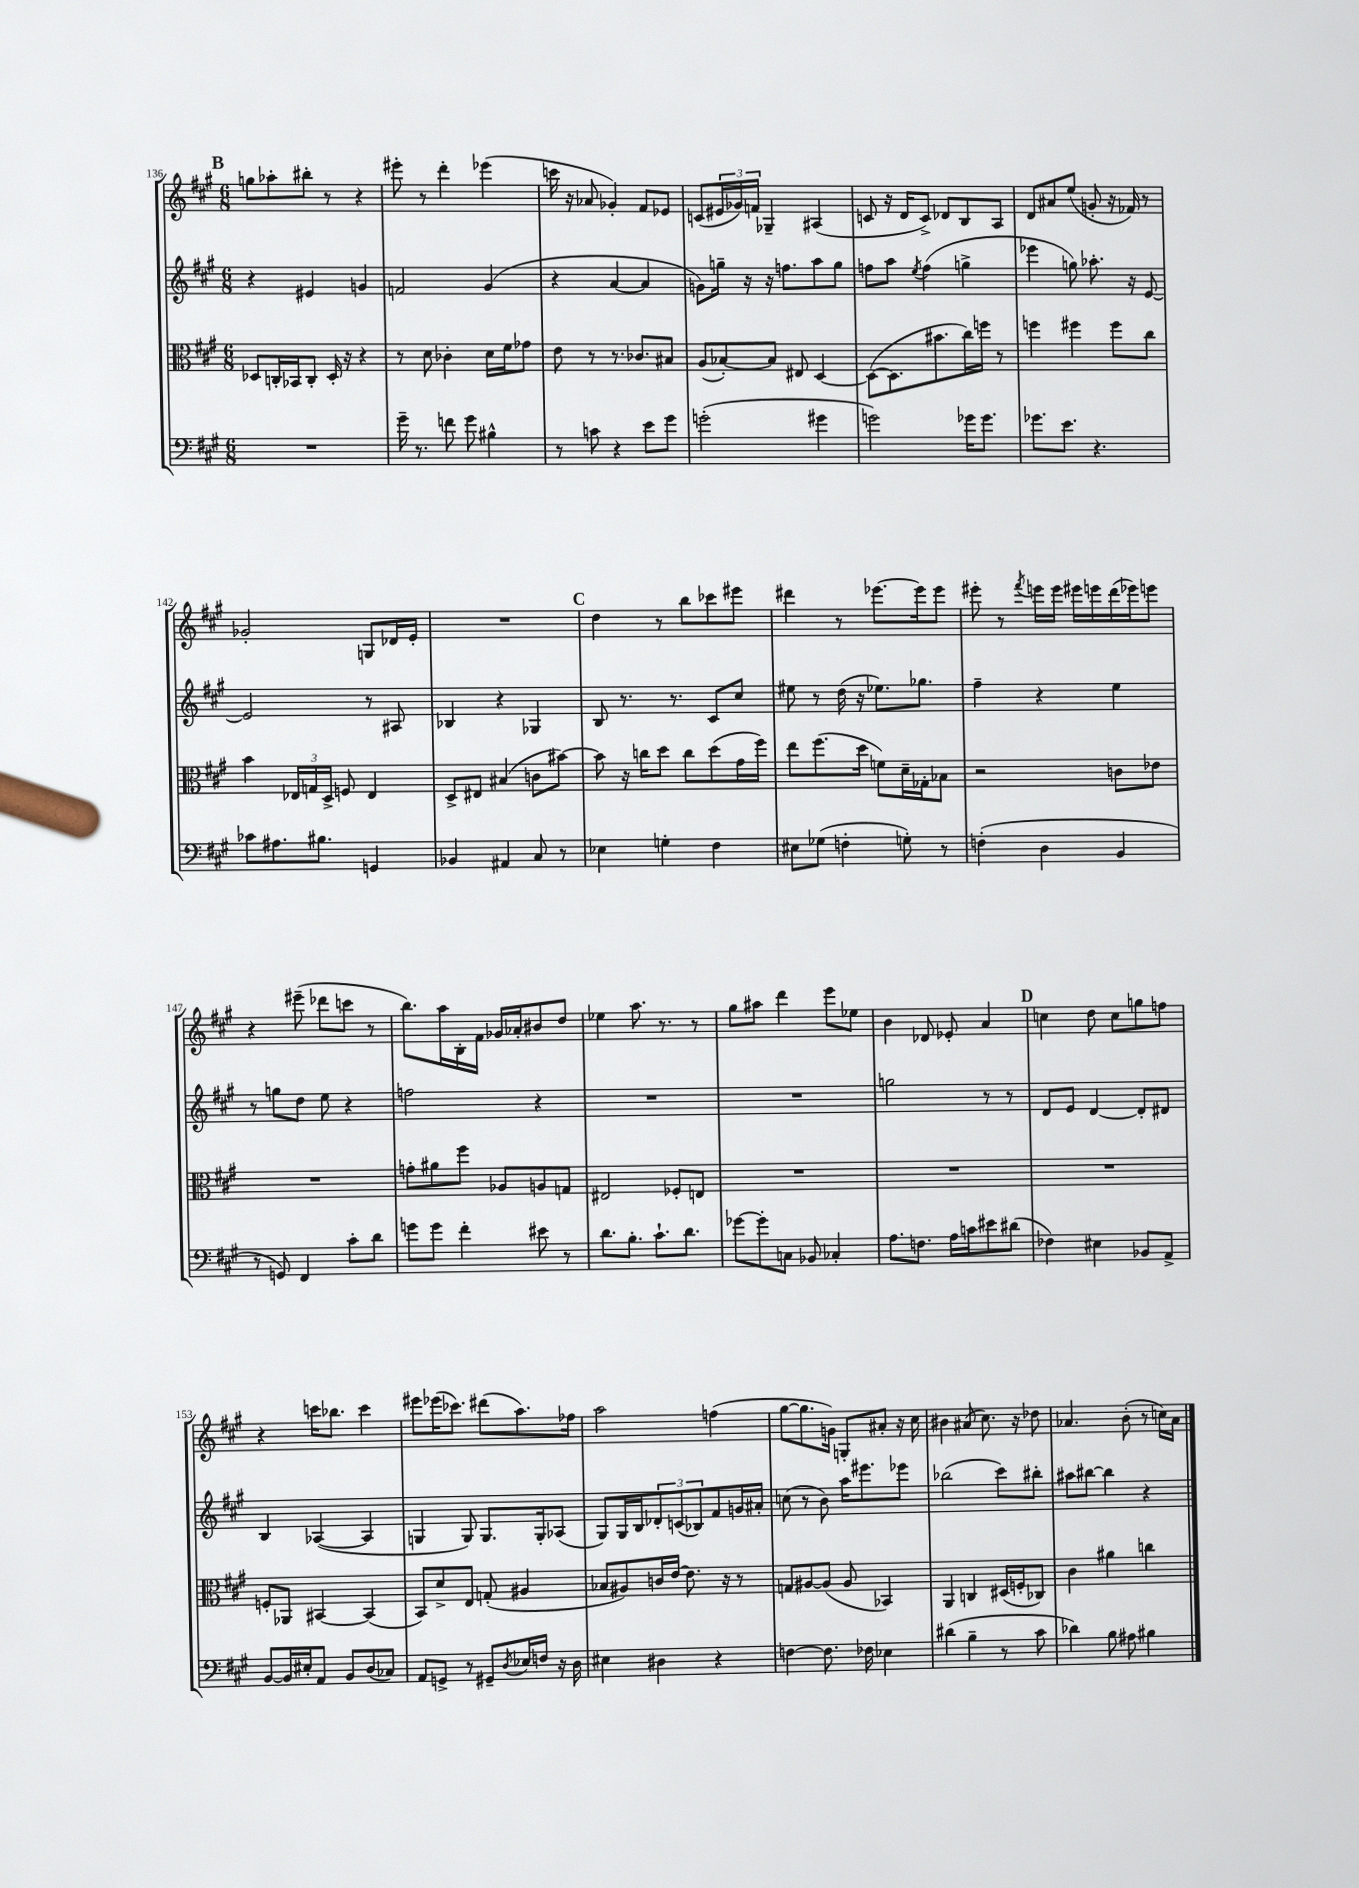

**kern	**kern	**kern	**kern
*staff4	*staff3	*staff2	*staff1
*clefF4	*clefC3	*clefG2	*clefG2
*k[f#c#g#]	*k[f#c#g#]	*k[f#c#g#]	*k[f#c#g#]
*M6/8	*M6/8	*M6/8	*M6/8
2.r	8D-	4r	8gg
.	16C'	.	8aa-'
.	16BB-	.	.
.	8C'	4e#	8bb#'
.	16D-'	.	8r
.	16r	.	.
.	4r	4g	4r
=	=	=	=
16g#~	8r	2f	8eee#'
8.r	.	.	.
.	8d	.	8r
8f	4c-'	.	4ddd'
8g#	.	.	.
4B#^^	16d	(4g#	(4eee-
.	16f#	.	.
.	8g-	.	.
=	=	=	=
8r	8e	4r	16ccc
.	.	.	16r
8c	8r	.	8a-
4r	8.r	[4a	4g-')
.	8.c-	.	.
8e	.	4a]	8f#
8g#	8B#	.	8e-
=	=	=	=
(2g'	(8A	8g)	(8c
.	[8B-')	16gg~	24e#
.	.	.	24g-)
.	.	16r	.
.	.	.	24f
.	8B-]	16r	4G-~
.	.	8.ff	.
.	8E#	.	.
4g#	[4D	8aa	(4A#
.	.	8gg	.
=	=	=	=
2g)	(8D_	8ff	8c
.	8.D]	8aa	16r
.	.	.	16d
.	.	8qee	.
.	.	(4ff	8c^)
.	8.b#	.	.
.	.	.	8d-
16g-	16cc#)	4gg^	8B
8.g-	16ff	.	.
.	8r	.	8A
=	=	=	=
8.g-	4ff	4eee-	8d
.	.	.	8a#
8.e	.	.	.
.	4ff#	8gg)	(8ee
4.r	.	8.aa-'	8g'
.	8ff#	.	16r
.	.	16r	16f-)
.	8cc#	[8e	8r
=	=	=	=
8c-	4b	2e]	2g-'
8.A#	.	.	.
.	24E-	.	.
.	24G	.	.
8.B#	.	.	.
.	24D^	.	.
.	8F	.	.
4GG	4E-	8r	8G
.	.	8A#	16d-
.	.	.	16e'
=	=	=	=
4BB-	8D^	4B-	2.r
.	8E#	.	.
4AA#	(4B#	4r	.
8C#	8c	4G-	.
8r	[8b#)	.	.
=	=	=	=
4E-	8b#]	8B	4dd
.	16r	8.r	.
.	16cc	.	.
4G'	8dd	.	8r
.	.	8.r	.
.	8cc	.	8bb
4F#	(8dd	8c#	8ccc-
.	16g#	8cc#	8eee#
.	16ff#)	.	.
=	=	=	=
8E#	8ee	8ee#	4ddd#
(8G-	(8.ff#	8r	.
4F'	.	(16dd	8r
.	16dd	16r	.
.	8f)	8.ee-)	[8.eee-
8G')	16d~	.	.
.	16G-'	8.gg-	16eee-]
8r	8B-	.	8eee-
=	=	=	=
(4F'	2r	4ff#~	8eee#'
.	.	.	8r
.	.	.	8qfff#
4D	.	4r	16eee
.	.	.	16eee
.	.	.	16eee#
.	.	.	16eee
4BB	8c	4ee	(16ddd
.	.	.	16eee-)
.	8e-	.	8eee
=	=	=	=
8r	2.r	8r	4r
8GG)	.	8gg	.
4FF#	.	8dd	(8eee#~
.	.	8ee	8ddd-
8c#'	.	4r	8ccc
8d	.	.	8r
=	=	=	=
8g	8g'	2ff	8.bb)
8g	8a#	.	.
.	.	.	16aa
4f#'	8ff#	.	16B'
.	.	.	16f#
.	8A-	.	16g-
.	.	.	16a-'
8e#	8A	4r	8b#
8r	8G	.	8dd
=	=	=	=
8.d	2E#	2.r	4ee-
8.B'	.	.	.
.	.	.	8.aa
8.c#`	.	.	.
.	.	.	8.r
.	8F-'	.	.
8.d	.	.	.
.	8E	.	8r
=	=	=	=
[8g-	2.r	2.r	8gg#
8g-']	.	.	8aa#
8C	.	.	4ddd
8BB-	.	.	.
4C-'	.	.	8eee
.	.	.	8ee-
=	=	=	=
8.A	2.r	2gg	4b
8.F	.	.	.
.	.	.	8d-
16A	.	.	8e-'
16c	.	.	.
8e#	.	8r	4a
(8d#	.	8r	.
=	=	=	=
4F-)	2.r	8d	4cc
.	.	8e	.
4E#	.	[4d	8dd
.	.	.	8cc
8BB-	.	8d']	8gg
8AA^	.	8d#	8ff
=	=	=	=
[8BB	8F'	4B	4r
16BB]	8AA-	.	.
16E#'	.	.	.
8AA	[4BB#	([4A-	16ccc
.	.	.	8.bb-
8BB	.	.	.
(8D	(4BB#]	4A-]	4ccc
8C-)	.	.	.
=	=	=	=
8AA	8BB)	4G	8eee#
8GG^	8d^	.	(16eee-
.	.	.	8.ccc-)
8r	8E	8G)	.
8GG#~	(8G'	8.G	(8ddd#
8qD	.	.	.
16E-	4A#	.	8.aa)
16F	.	16G'	.
16r	.	(8A-	.
16D	.	.	16ff-
=	=	=	=
4E#	8B-	8G#)	2aa
.	8A#)	16G#	.
.	.	16B	.
4D#	16c	12d-'	.
.	[16e	.	.
.	.	(12c	.
.	8.e]	.	.
.	.	12B-)	.
4r	.	8f#	(4ff
.	16r	.	.
.	8r	16g	.
.	.	16a#'	.
=	=	=	=
[4F	8G	(8cc	[8gg#
.	[8A#	8r	8.gg#]
8.F]	(8A#]	8b)	.
.	.	.	16g)
.	8A#	16aa	8G'
16F-	.	8.eee#	.
4E-	4BB-)	.	8a#'
.	.	8eee-	16r
.	.	.	16cc#
=	=	=	=
(4d#	4AA	(2bb-	4b#
4B~	4C	.	(8a#
.	.	.	8.cc#)
8r	(16D#	8ccc#)	.
.	16F'	.	16r
8c#	8C-)	8bb#'	8dd-
=	=	=	=
4d-)	4c#	8aa#	4.a-
.	.	[8bb#	.
8B	4a#	4bb#]	.
8A#	.	.	(8b'
4B#	4cc	4r	8r
.	.	.	16cc)
.	.	.	16a-
==	==	==	==
*-	*-	*-	*-
